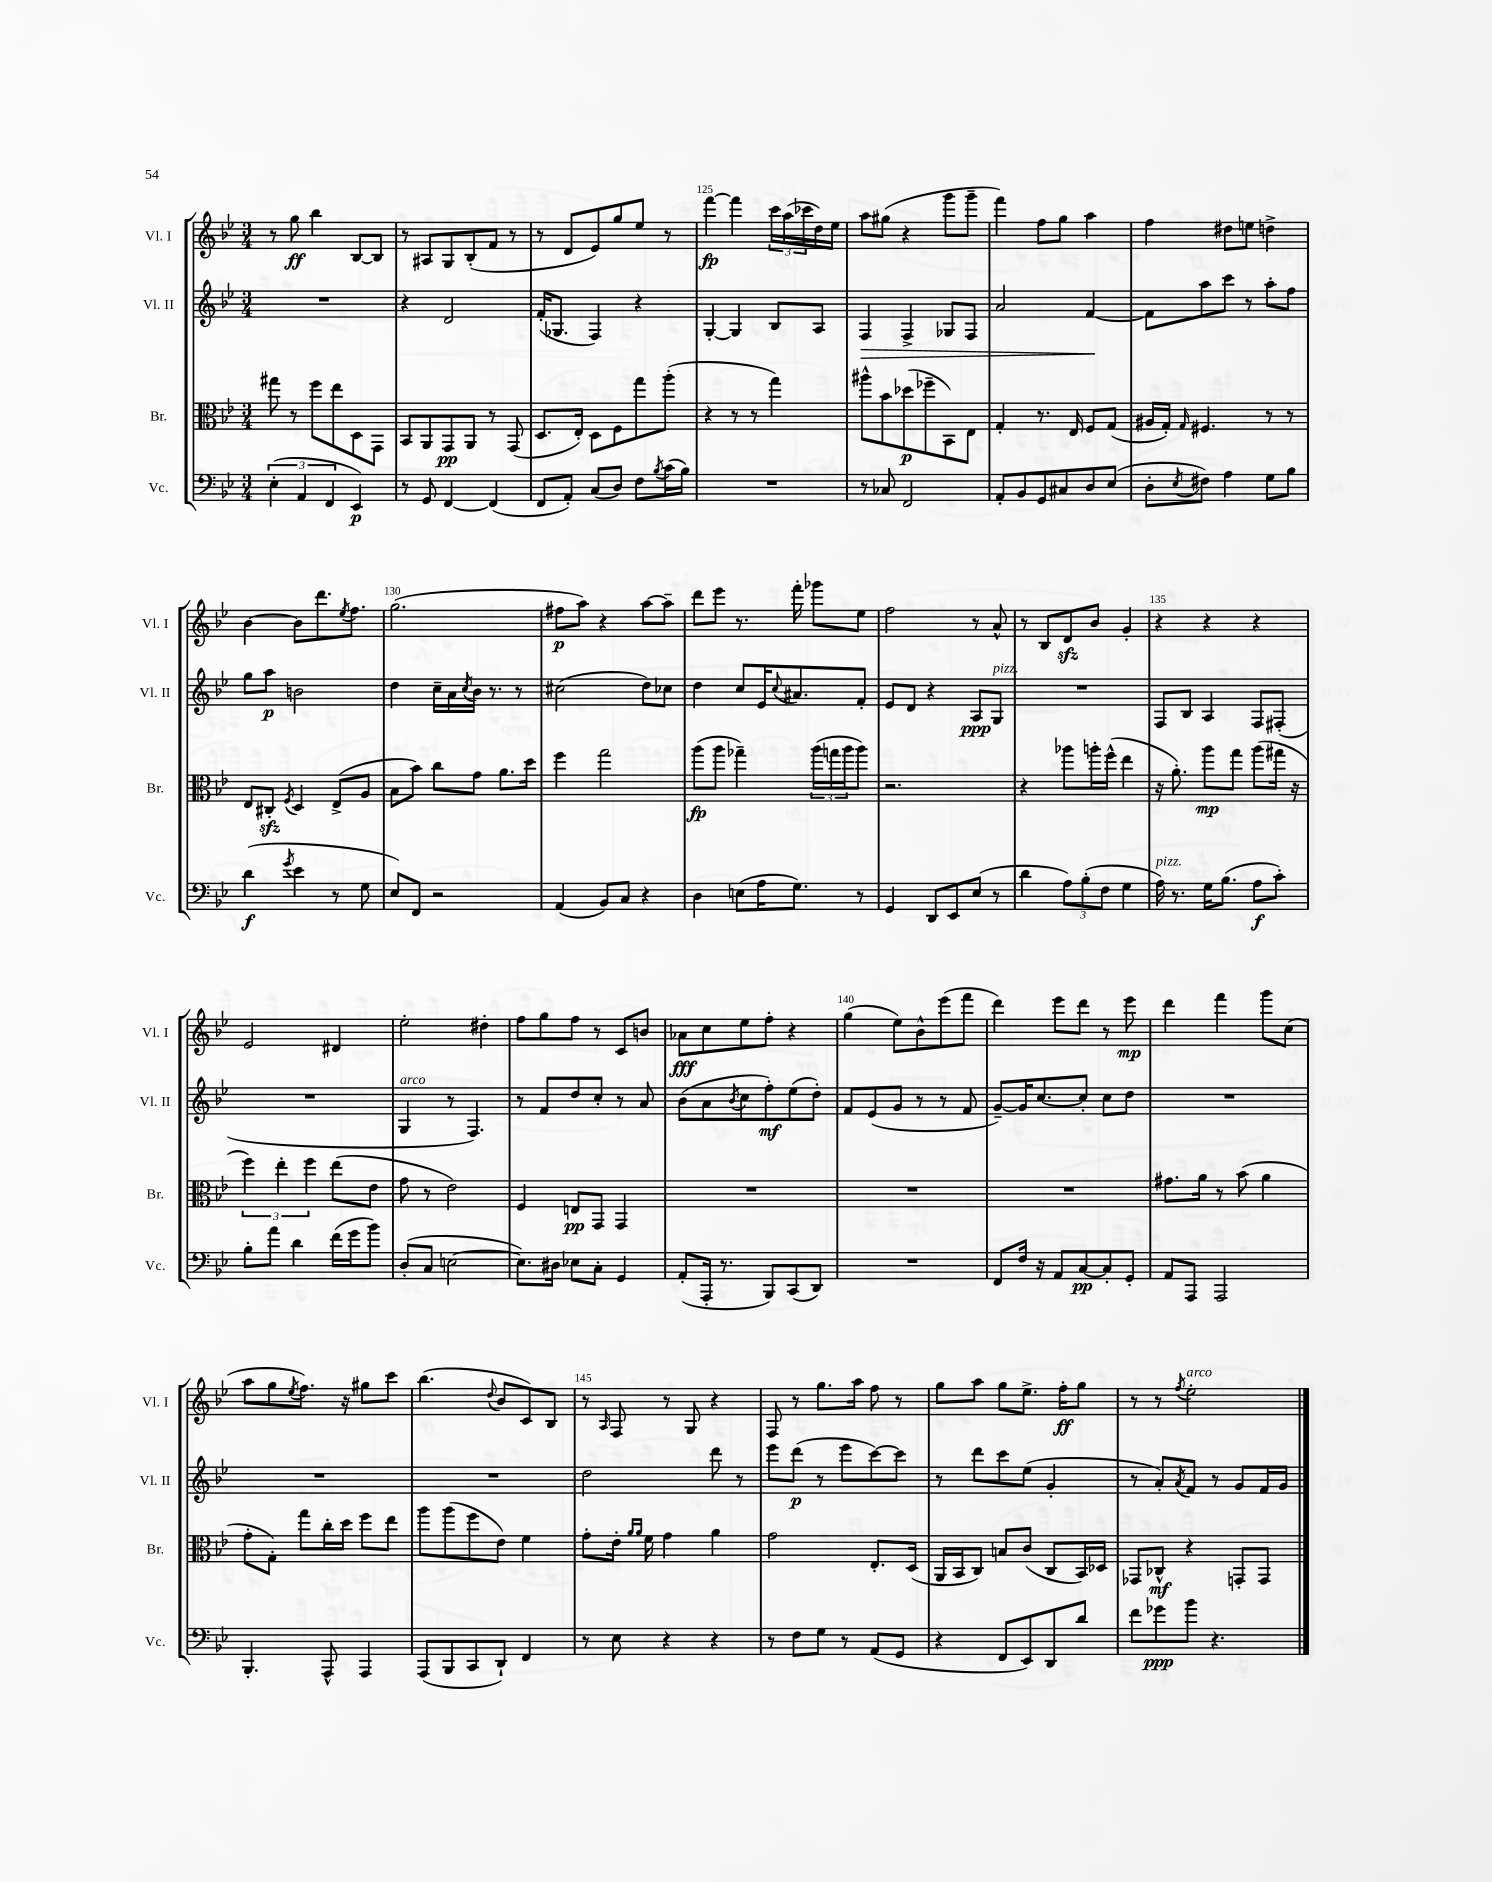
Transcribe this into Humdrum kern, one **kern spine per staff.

**kern	**dynam	**kern	**dynam	**kern	**dynam	**kern	**dynam
*part4	*part4	*part3	*part3	*part2	*part2	*part1	*part1
*staff4	*staff4	*staff3	*staff3	*staff2	*staff2	*staff1	*staff1
*I"Vc.	*	*I"Br.	*	*I"Vl. II	*	*I"Vl. I	*
*I'Vc.	*	*I'Br.	*	*I'Vl. II	*	*I'Vl. I	*
*clefF4	*	*clefC3	*	*clefG2	*	*clefG2	*
*k[b-e-]	*	*k[b-e-]	*	*k[b-e-]	*	*k[b-e-]	*
*M3/4	*	*M3/4	*	*M3/4	*	*M3/4	*
=122	=122	=122	=122	=122	=122	=122	=122
(6E-'\	.	8gg#X\	.	2.r	.	8r	.
.	.	8r	.	.	.	8gg\	ff
6AA/	.	.	.	.	.	.	.
.	.	8ff\L	.	.	.	4bb-\	.
6FF/	.	.	.	.	.	.	.
.	.	8ee-\	.	.	.	.	.
4EE-/)	p	8D\	.	.	.	[8B-/L	.
.	.	8GG\J	.	.	.	8B-/J]	.
=123	=123	=123	=123	=123	=123	=123	=123
8r	.	8BB-/L	.	4r	.	8r	.
8GG/	.	8AA/	.	.	.	8A#X/L	.
[4FF/	.	8GG/	pp	2d/	.	8G/	.
.	.	8AA/J	.	.	.	(8B-'/	.
(4FF/]	.	8r	.	.	.	8f/J	.
.	.	(8GG/	.	.	.	8r	.
=124	=124	=124	=124	=124	=124	=124	=124
8FF/L	.	8.D/L	.	(16f'/KL	.	8r	.
.	.	.	.	8.G-X/J	.	.	.
8AA'/J)	.	.	.	.	.	8d/L	.
.	.	16E-'/Jk)	.	.	.	.	.
(8C/L	.	8D\L	.	4F/)	.	8e-/)	.
8D/J)	.	8F\	.	.	.	8gg/	.
8F\L	.	8gg\	.	4r	.	8ee-/J	.
8qB-/	.	.	.	.	.	.	.
(16c\L	.	(8aa'\J	.	.	.	8r	.
16B-\JJ)	.	.	.	.	.	.	.
=125	=125	=125	=125	=125	=125	=125	=125
2.r	.	4r	.	[4G'/	.	[4fff\	fp
.	.	8r	.	4G/]	.	4fff\]	.
.	.	8r	.	.	.	.	.
.	.	4gg\)	.	8B-/L	.	24ccc\LL	.
.	.	.	.	.	.	(24aa\	.
.	.	.	.	.	.	24ccc-X\	.
.	.	.	.	8A/J	.	16dd\)	.
.	.	.	.	.	.	16ee-\JJ	.
=126	=126	=126	=126	=126	=126	=126	=126
!	!	!	!	!	!LO:HP:b	!	!
8r	.	8aa#X^^\L	.	4F/	>	8aa\L	.
8C-X/	.	8b-\	.	.	.	(8gg#X\J	.
2FF/	.	(8dd-X\	p	4F^/	.	4r	.
.	.	8ff-X~\	.	.	.	.	.
.	.	8BB-\)	.	8G-X/L	.	8ggg\L	.
.	.	8E-\J	.	8F/J	.	8ggg~\J	.
=127	=127	=127	=127	=127	=127	=127	=127
8AA'/L	.	4G'/	.	2a/	.	4fff\)	.
8BB-/	.	.	.	.	.	.	.
8GG/	.	8.r	.	.	.	8ff\L	.
8C#X/	.	.	.	.	.	8gg\J	.
.	.	16E-/	.	.	.	.	.
8D/	.	8F/L	.	[4f/	.	4aa\	.
(8E-/J	.	(8G/J	.	.	.	.	.
.	.	.	.	.	]	.	.
=128	=128	=128	=128	=128	=128	=128	=128
8D'\L	.	16A#X/LL	.	8f\L]	.	4ff\	.
.	.	16G'/JJ)	.	.	.	.	.
8qE-/	.	16qqG/	.	.	.	.	.
8F#X\J)	.	4.F#X/	.	8aa\	.	.	.
4A\	.	.	.	8ccc\J	.	8dd#X\L	.
.	.	.	.	8r	.	8een\J	.
8G\L	.	8r	.	8aa'\L	.	4ddn^\	.
8B-\J	.	8r	.	8ff\J	.	.	.
!!LO:LB:g=z
=129	=129	=129	=129	=129	=129	=129	=129
(4d\	f	8E-/L	.	8gg\L	.	[4b-\	.
.	.	8C#Xzz'/J	.	8aa\J	p	.	.
8qg/	.	8qF/	.	.	.	.	.
4e-\	.	4D/	.	2bn\	.	8b-\L]	.
.	.	.	.	.	.	8.ddd\	.
8r	.	(8E-^/L	.	.	.	.	.
.	.	.	.	.	.	8qee-/	.
.	.	.	.	.	.	8.ff\J	.
8G\	.	8A/J	.	.	.	.	.
=130	=130	=130	=130	=130	=130	=130	=130
8E-/L)	.	8B-\L	.	4dd\	.	(2.gg\	.
8FF/J	.	8b-\J)	.	.	.	.	.
2r	.	8cc\L	.	16cc~\LL	.	.	.
.	.	.	.	16a\	.	.	.
.	.	.	.	8qcc/	.	.	.
.	.	8g\J	.	16b-\JJ	.	.	.
.	.	.	.	8.r	.	.	.
.	.	8.a\L	.	.	.	.	.
.	.	.	.	8r	.	.	.
.	.	16dd\Jk	.	.	.	.	.
=131	=131	=131	=131	=131	=131	=131	=131
(4AA/	.	4ff\	.	(2cc#X\	.	8ff#X\L	p
.	.	.	.	.	.	8aa\J)	.
8BB-/L)	.	2gg\	.	.	.	4r	.
8C/J	.	.	.	.	.	.	.
4r	.	.	.	8dd\L)	.	[8aa\L	.
.	.	.	.	8cc-X\J	.	8aa~\J]	.
=132	=132	=132	=132	=132	=132	=132	=132
4D\	.	(8aa\L	fp	4dd\	.	8ddd\L	.
.	.	8aa\J	.	.	.	8eee-\J	.
(8En\L	.	4gg-X~\)	.	8cc/L	.	8.r	.
16A\K	.	.	.	16e-/K	.	.	.
.	.	.	.	8qqcc/	.	.	.
8.G\J)	.	.	.	8.a#X/	.	16fff'\	.
.	.	(24aa\LL	.	.	.	8ggg-X\L	.
.	.	24ggn\	.	.	.	.	.
.	.	24aa\J	.	.	.	.	.
8r	.	8aa\J)	.	8f'/J	.	8ee-\J	.
=133	=133	=133	=133	=133	=133	=133	=133
4GG/	.	2.r	.	8e-/L	.	2ff\	.
.	.	.	.	8d/J	.	.	.
8DD/L	.	.	.	4r	.	.	.
8EE-/	.	.	.	.	.	.	.
(8E-/J	.	.	.	8A/L	ppp	8r	.
!	!	!	!	!LO:TX:a:i:t=pizz.	!	!	!
8r	.	.	.	8G/J	.	8a^^/	.
=134	=134	=134	=134	=134	=134	=134	=134
4d\	.	4r	.	2.r	.	8r	.
.	.	.	.	.	.	8B-/L	.
12A\L)	.	8aa-X\L	.	.	.	8dzz/	.
(12B-'\	.	.	.	.	.	.	.
.	.	16aan'\L	.	.	.	8b-/J	.
12F\J	.	.	.	.	.	.	.
.	.	(16ff^^\JJ	.	.	.	.	.
4G\	.	4ee-\	.	.	.	4g'/	.
=135	=135	=135	=135	=135	=135	=135	=135
!LO:TX:a:i:t=pizz.	!	!	!	!	!	!	!
16A\)	.	16r	.	8F/L	.	4r	.
8.r	.	8.a'\)	.	.	.	.	.
.	.	.	.	8B-/J	.	.	.
16G\KL	.	8aa\L	mp	4A/	.	4r	.
(8.B-\J	.	.	.	.	.	.	.
.	.	8gg\J	.	.	.	.	.
8A\L	f	(8aa\L	.	8F/L	.	4r	.
8c'\J)	.	16gg#X\Jk	.	(8F#X'/J	.	.	.
.	.	16r	.	.	.	.	.
!!LO:LB:g=z
=136	=136	=136	=136	=136	=136	=136	=136
8B-'\L	.	6ff\)	.	2.r	.	2e-/	.
8a\J	.	.	.	.	.	.	.
.	.	6ee-'\	.	.	.	.	.
4d\	.	.	.	.	.	.	.
.	.	6ff\	.	.	.	.	.
(16f\LL	.	(8ee-\L	.	.	.	4d#X/	.
16g\J	.	.	.	.	.	.	.
8b-\J)	.	8e-\J	.	.	.	.	.
=137	=137	=137	=137	=137	=137	=137	=137
!	!	!	!	!LO:TX:a:i:t=arco	!	!	!
(8D'/L	.	8g\	.	4G/	.	2ee-'\	.
8C/J	.	8r	.	.	.	.	.
[2En\	.	2e-\)	.	8r	.	.	.
.	.	.	.	4.F/)	.	.	.
.	.	.	.	.	.	4dd#X'\	.
=138	=138	=138	=138	=138	=138	=138	=138
8.E\L])	.	4F/	.	8r	.	8ff\L	.
.	.	.	.	8f/L	.	8gg\	.
16D#X\Jk	.	.	.	.	.	.	.
8E-X\L	.	8En/L	pp	8dd/	.	8ff\J	.
8C'\J	.	8GG/J	.	8cc'/J	.	8r	.
4GG/	.	4GG/	.	8r	.	8c/L	.
.	.	.	.	8a/	.	8bn/J	.
=139	=139	=139	=139	=139	=139	=139	=139
(8AA'/L	.	2.r	.	(8b-\L	.	8a-X\L	fff
16AAA'/Jk	.	.	.	8a\	.	8cc\	.
8.r	.	.	.	.	.	.	.
.	.	.	.	8qb-/	.	.	.
.	.	.	.	8cc\	.	8ee-\	.
8BBB-/L)	.	.	.	8ff'\)	mf	8ff'\J	.
(8CC/	.	.	.	(8ee-\	.	4r	.
8DD/J)	.	.	.	8dd'\J)	.	.	.
=140	=140	=140	=140	=140	=140	=140	=140
2.r	.	2.r	.	8f/L	.	(4gg\	.
.	.	.	.	(8e-/	.	.	.
.	.	.	.	8g/J	.	8ee-\L)	.
.	.	.	.	8r	.	8b-^^\	.
.	.	.	.	8r	.	(8eee-\	.
.	.	.	.	8f/	.	8fff\J	.
=141	=141	=141	=141	=141	=141	=141	=141
8FF/L	.	2.r	.	[8g~/L)	.	4ddd\)	.
16F/Jk	.	.	.	16g/K]	.	.	.
16r	.	.	.	[8.cc/	.	.	.
8AA/L	.	.	.	.	.	8eee-\L	.
[8C/	pp	.	.	8cc'/J]	.	8ddd\J	.
8C'/]	.	.	.	8cc\L	.	8r	.
8GG'/J	.	.	.	8dd\J	.	8eee-\	mp
=142	=142	=142	=142	=142	=142	=142	=142
8AA/L	.	8.g#X\L	.	2.r	.	4ddd\	.
8AAA/J	.	.	.	.	.	.	.
.	.	16a\Jk	.	.	.	.	.
2AAA/	.	8r	.	.	.	4fff\	.
.	.	(8b-\	.	.	.	.	.
.	.	4a\	.	.	.	8ggg\L	.
.	.	.	.	.	.	(8cc\J	.
!!LO:LB:g=z
=143	=143	=143	=143	=143	=143	=143	=143
4.BBB-'/	.	8g'\L	.	2.r	.	8aa\L	.
.	.	8G'\J)	.	.	.	8gg\	.
.	.	.	.	.	.	8qee-/	.
.	.	8gg\L	.	.	.	8.ff\J)	.
8AAA^^/	.	16cc'\L	.	.	.	.	.
.	.	16dd\JJ	.	.	.	16r	.
4AAA/	.	8ff\L	.	.	.	8gg#X\L	.
.	.	8ee-\J	.	.	.	8ccc\J	.
=144	=144	=144	=144	=144	=144	=144	=144
(8AAA/L	.	8aa\L	.	2.r	.	(4.bb-\	.
8BBB-/	.	(8aa\	.	.	.	.	.
8CC/	.	8ff\	.	.	.	.	.
.	.	.	.	.	.	8qqdd/	.
8DD`/J)	.	8e-\J)	.	.	.	8b-/L	.
4FF/	.	4f\	.	.	.	8c/)	.
.	.	.	.	.	.	8B-/J	.
=145	=145	=145	=145	=145	=145	=145	=145
8r	.	8g'\L	.	2dd\	.	8r	.
.	.	.	.	.	.	16qqA/	.
8E-\	.	16e-'\Jk	.	.	.	8F/	.
.	.	16qqa/LL	.	.	.	.	.
.	.	16qqa/JJ	.	.	.	.	.
.	.	16f\	.	.	.	.	.
4r	.	4g\	.	.	.	8r	.
.	.	.	.	.	.	8G/	.
4r	.	4a\	.	8ddd\	.	4r	.
.	.	.	.	8r	.	.	.
=146	=146	=146	=146	=146	=146	=146	=146
8r	.	2g\	.	8eee-\L	.	8F/	.
8F\L	.	.	.	(8ddd\J	p	8r	.
8G\J	.	.	.	8r	.	8.gg\L	.
8r	.	.	.	8eee-\L	.	.	.
.	.	.	.	.	.	16aa\Jk	.
(8AA/L	.	8.E-'/L	.	[8ccc\)	.	8ff\	.
8GG/J	.	.	.	8ccc\J]	.	8r	.
.	.	(16D/Jk	.	.	.	.	.
=147	=147	=147	=147	=147	=147	=147	=147
4r	.	16AA/LL	.	8r	.	8gg\L	.
.	.	16BB-/J	.	.	.	.	.
.	.	8C/J)	.	8ddd\L	.	8aa\J	.
8FF/L	.	8Bn/L	.	8ccc\	.	8gg\L	.
8EE-/)	.	(8c/J	.	(8ee-\J	.	8.ee-^\J	.
8DD/	.	8C/L	.	4g'/	.	.	.
.	.	.	.	.	.	16ff'\KL	ff
8d/J	.	16BB-/L)	.	.	.	8gg\J	.
.	.	16D-X/JJ	.	.	.	.	.
=148	=148	=148	=148	=148	=148	=148	=148
8f\L	.	8GG-X/L	.	8r	.	8r	.
8g-X\	ppp	8C-X^^/J	mf	8a'/L)	.	8r	.
.	.	.	.	8qa/	.	8qff/	.
!	!	!	!	!	!	!LO:TX:a:i:t=arco	!
8b-\J	.	4r	.	8f/J	.	2ee-'\	.
4.r	.	.	.	8r	.	.	.
.	.	8GGn'/L	.	8g/L	.	.	.
.	.	8GG/J	.	16f/L	.	.	.
.	.	.	.	16g/JJ	.	.	.
==	==	==	==	==	==	==	==
*-	*-	*-	*-	*-	*-	*-	*-
